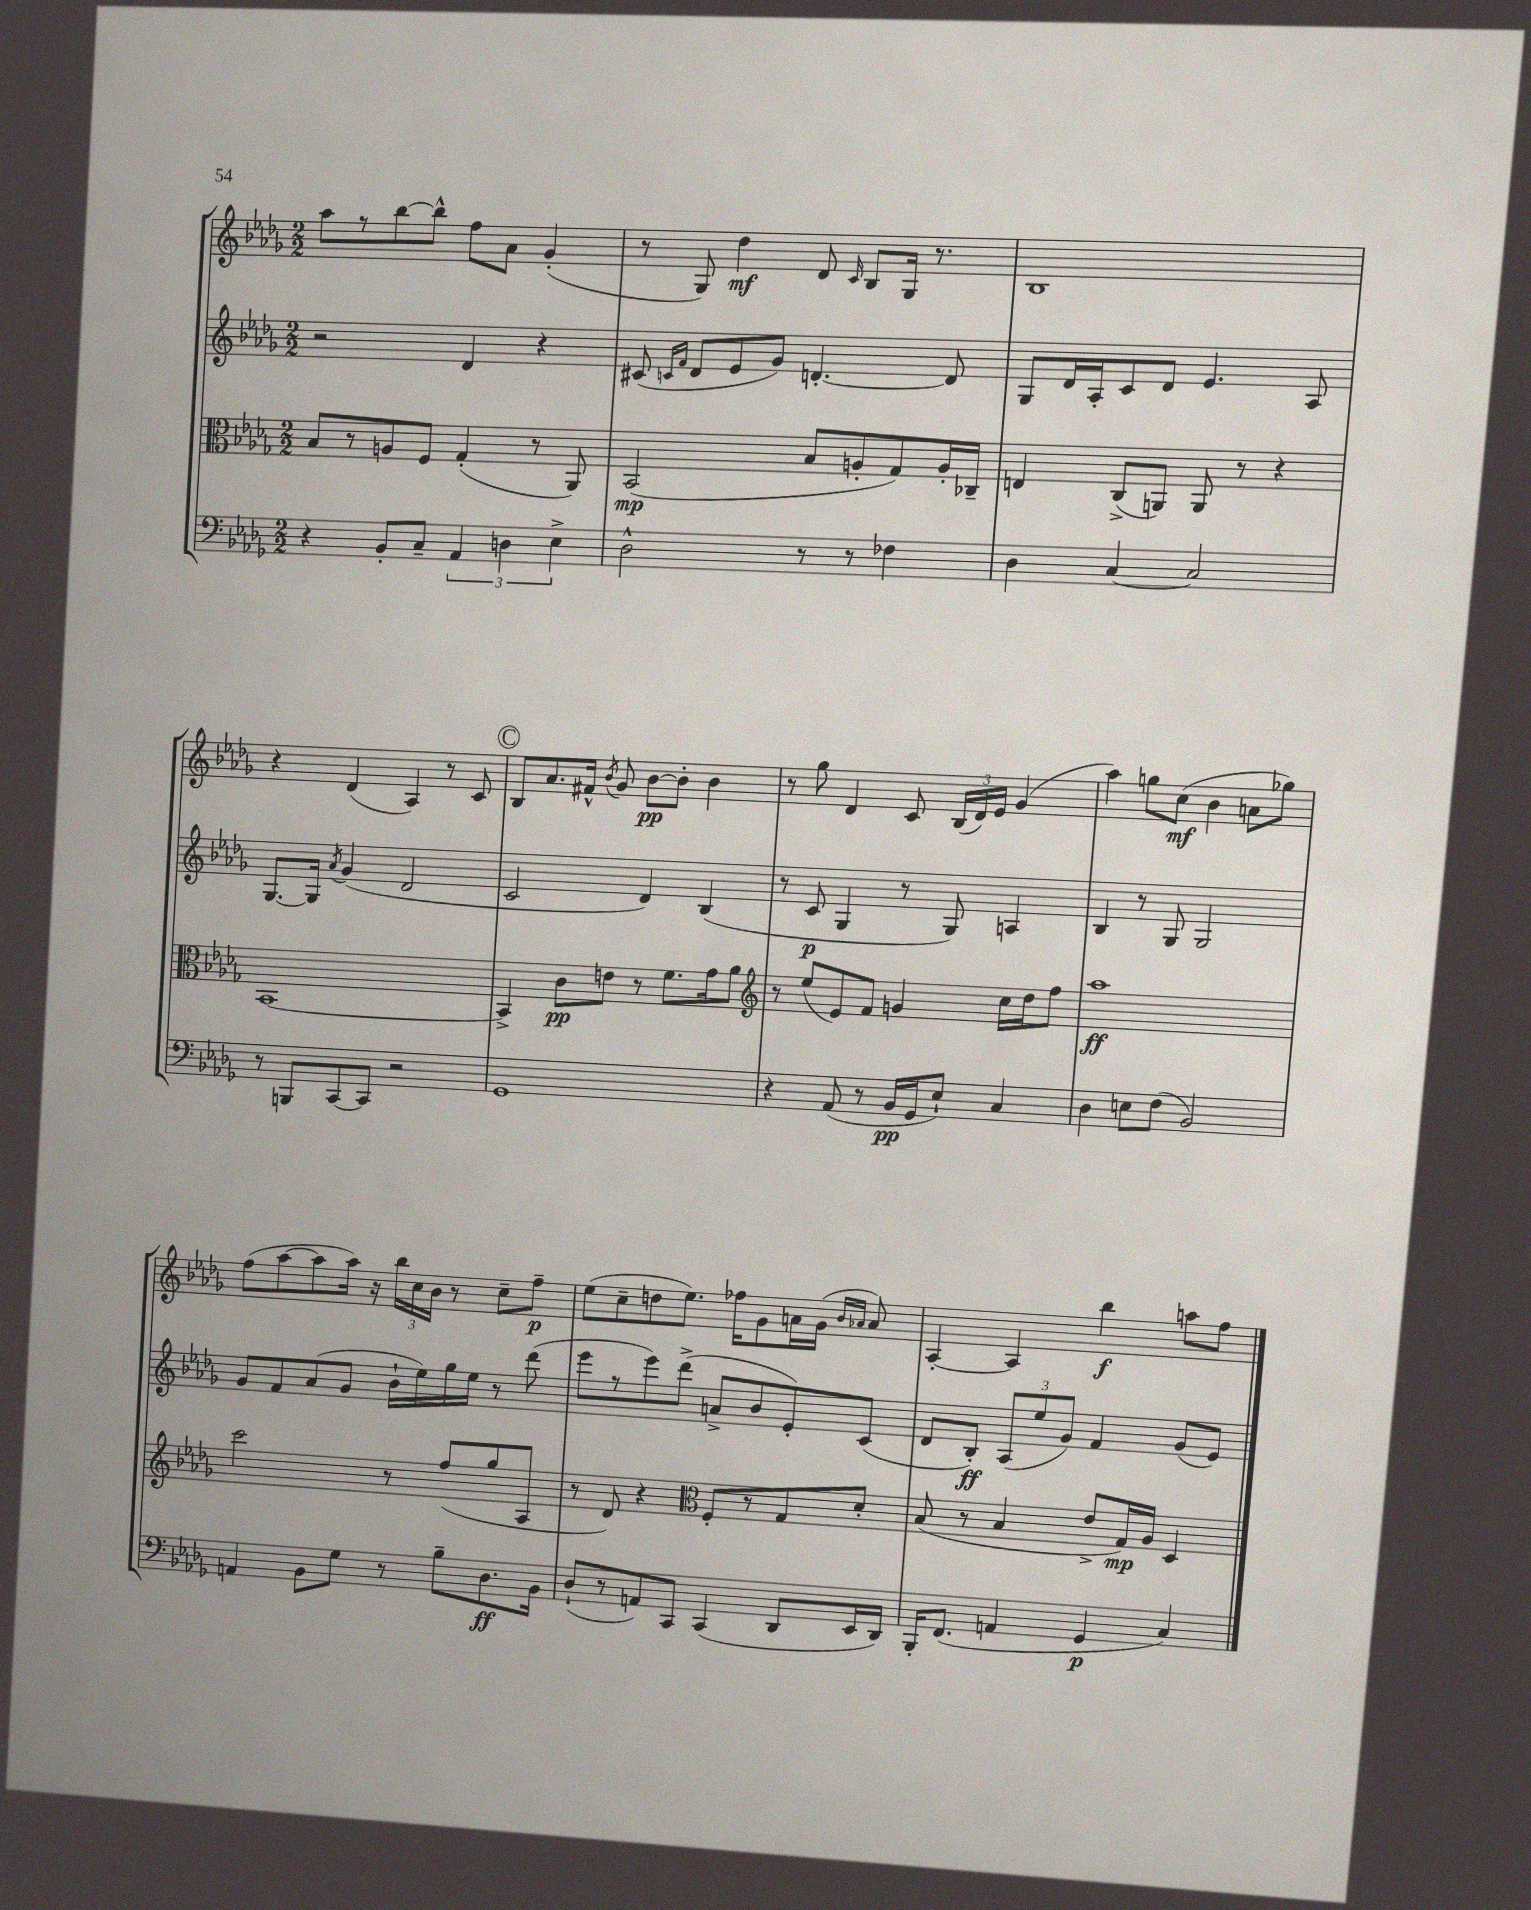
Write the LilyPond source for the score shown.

<<
\new StaffGroup <<
\new Staff = "s0" {
    \clef treble \key des \major \numericTimeSignature \time 2/2
    \autoBeamOff aes''8[ r8 bes''8~ bes''8]-^ f''8[ aes'8] ges'4-.( |
    r8 ges8) des''4\mf des'8 \grace { c'16 } bes8[ ges16] r8. |
    bes1 |
    r4 des'4( aes4) r8 c'8 |
    \mark \markup { \circle "C" } bes8[ aes'8. fis'16]-^ \acciaccatura { bes'8 } ges'8 bes'8[~\pp bes'8]-. bes'4 |
    r8 ges''8 des'4 c'8 \tuplet 3/2 { bes16[( des'16) ees'16] } ges'4( |
    aes''4) g''8[ c''8]\mf( bes'4 a'8[ ges''8]) |
    f''8[( aes''8~ aes''8 aes''16]) r16 \tuplet 3/2 { bes''16[ c''16 bes'16] } r8 c''8[-- f''8]--\p |
    ees''8[( c''8-- d''8 ees''8.]) fes''16[ ges'8 a'16 ges'16]( \grace { bes'16[ aes'16] } aes'8) |
    aes4~-. aes4 bes''4\f a''8[ f''8] \bar "|." |
}
\new Staff = "s1" {
    \clef treble \key des \major \numericTimeSignature \time 2/2
    \autoBeamOff r2 des'4 r4 |
    cis'8( \grace { c'16[ f'16] } des'8[ ees'8 ges'8]) d'4.~-. d'8 |
    ges8[ des'16 aes16-. c'8 des'8] ees'4. aes8 |
    ges8.[~ ges16] \acciaccatura { aes'8 } ges'4( des'2 |
    \mark \markup { \circle "C" } c'2 des'4) bes4( |
    r8 c'8\p ges4 r8 ges8) a4 |
    bes4 r8 ges8 ges2 |
    ges'8[ f'8 aes'8( ges'8] bes'16[-! ees''16) ges''16 ees''16] r8 des'''8( |
    ees'''8[ r8 ees'''8) des'''8]->( a'8[-> bes'8 ees'8-.) c'8]( |
    des'8[ bes8]-.\ff) \tuplet 3/2 { aes8[( ees''8 ges'8]) } f'4 ges'8[( ees'8]) \bar "|." |
}
\new Staff = "s2" {
    \clef alto \key des \major \numericTimeSignature \time 2/2
    \autoBeamOff bes8[ r8 a8 f8] ges4-.( r8 aes,8) |
    bes,2\mp( bes8[ a8-. ges8) a16-. ces16]-- |
    e4 c8[->( a,8]) a,8 r8 r4 |
    bes,1~ |
    \mark \markup { \circle "C" } bes,4-> c'8[\pp e'8] r8 f'8.[ ges'16 aes'8] |
    \clef treble r8 ees''8[( ees'8) f'8] g'4 c''16[ des''16 f''8] |
    aes''1\ff |
    c'''2 r8 f''8[( ges''8 aes8] |
    r8 des'8) r4 \clef alto f8[-. r8 ges8 des'8]-. |
    bes8( r8 bes4 ees'8[-> ges16\mp) aes16] des4 \bar "|." |
}
\new Staff = "s3" {
    \clef bass \key des \major \numericTimeSignature \time 2/2
    \autoBeamOff r4 bes,8[-. c8]-- \tuplet 3/2 { aes,4 d4 ees4-> } |
    des2-^ r8 r8 fes4 |
    des4 c4~ c2 |
    r8 b,,8[ c,8~ c,8] r2 |
    \mark \markup { \circle "C" } ges,1 |
    r4 aes,8( r8 bes,16[\pp ges,16 ees8]-!) c4 |
    des4 e8[ f8]( bes,2) |
    a,4 bes,8[ ges8] r8 bes8[-- des8.\ff bes,16] |
    des8[-!( r8 a,8) c,8] c,4( des,8[ ees,16 des,16]) |
    bes,,16[-. f,8.]( a,4 ges,4\p c4) \bar "|." |
}
>>
>>
\layout { \context { \Score \remove "Bar_number_engraver" } }
